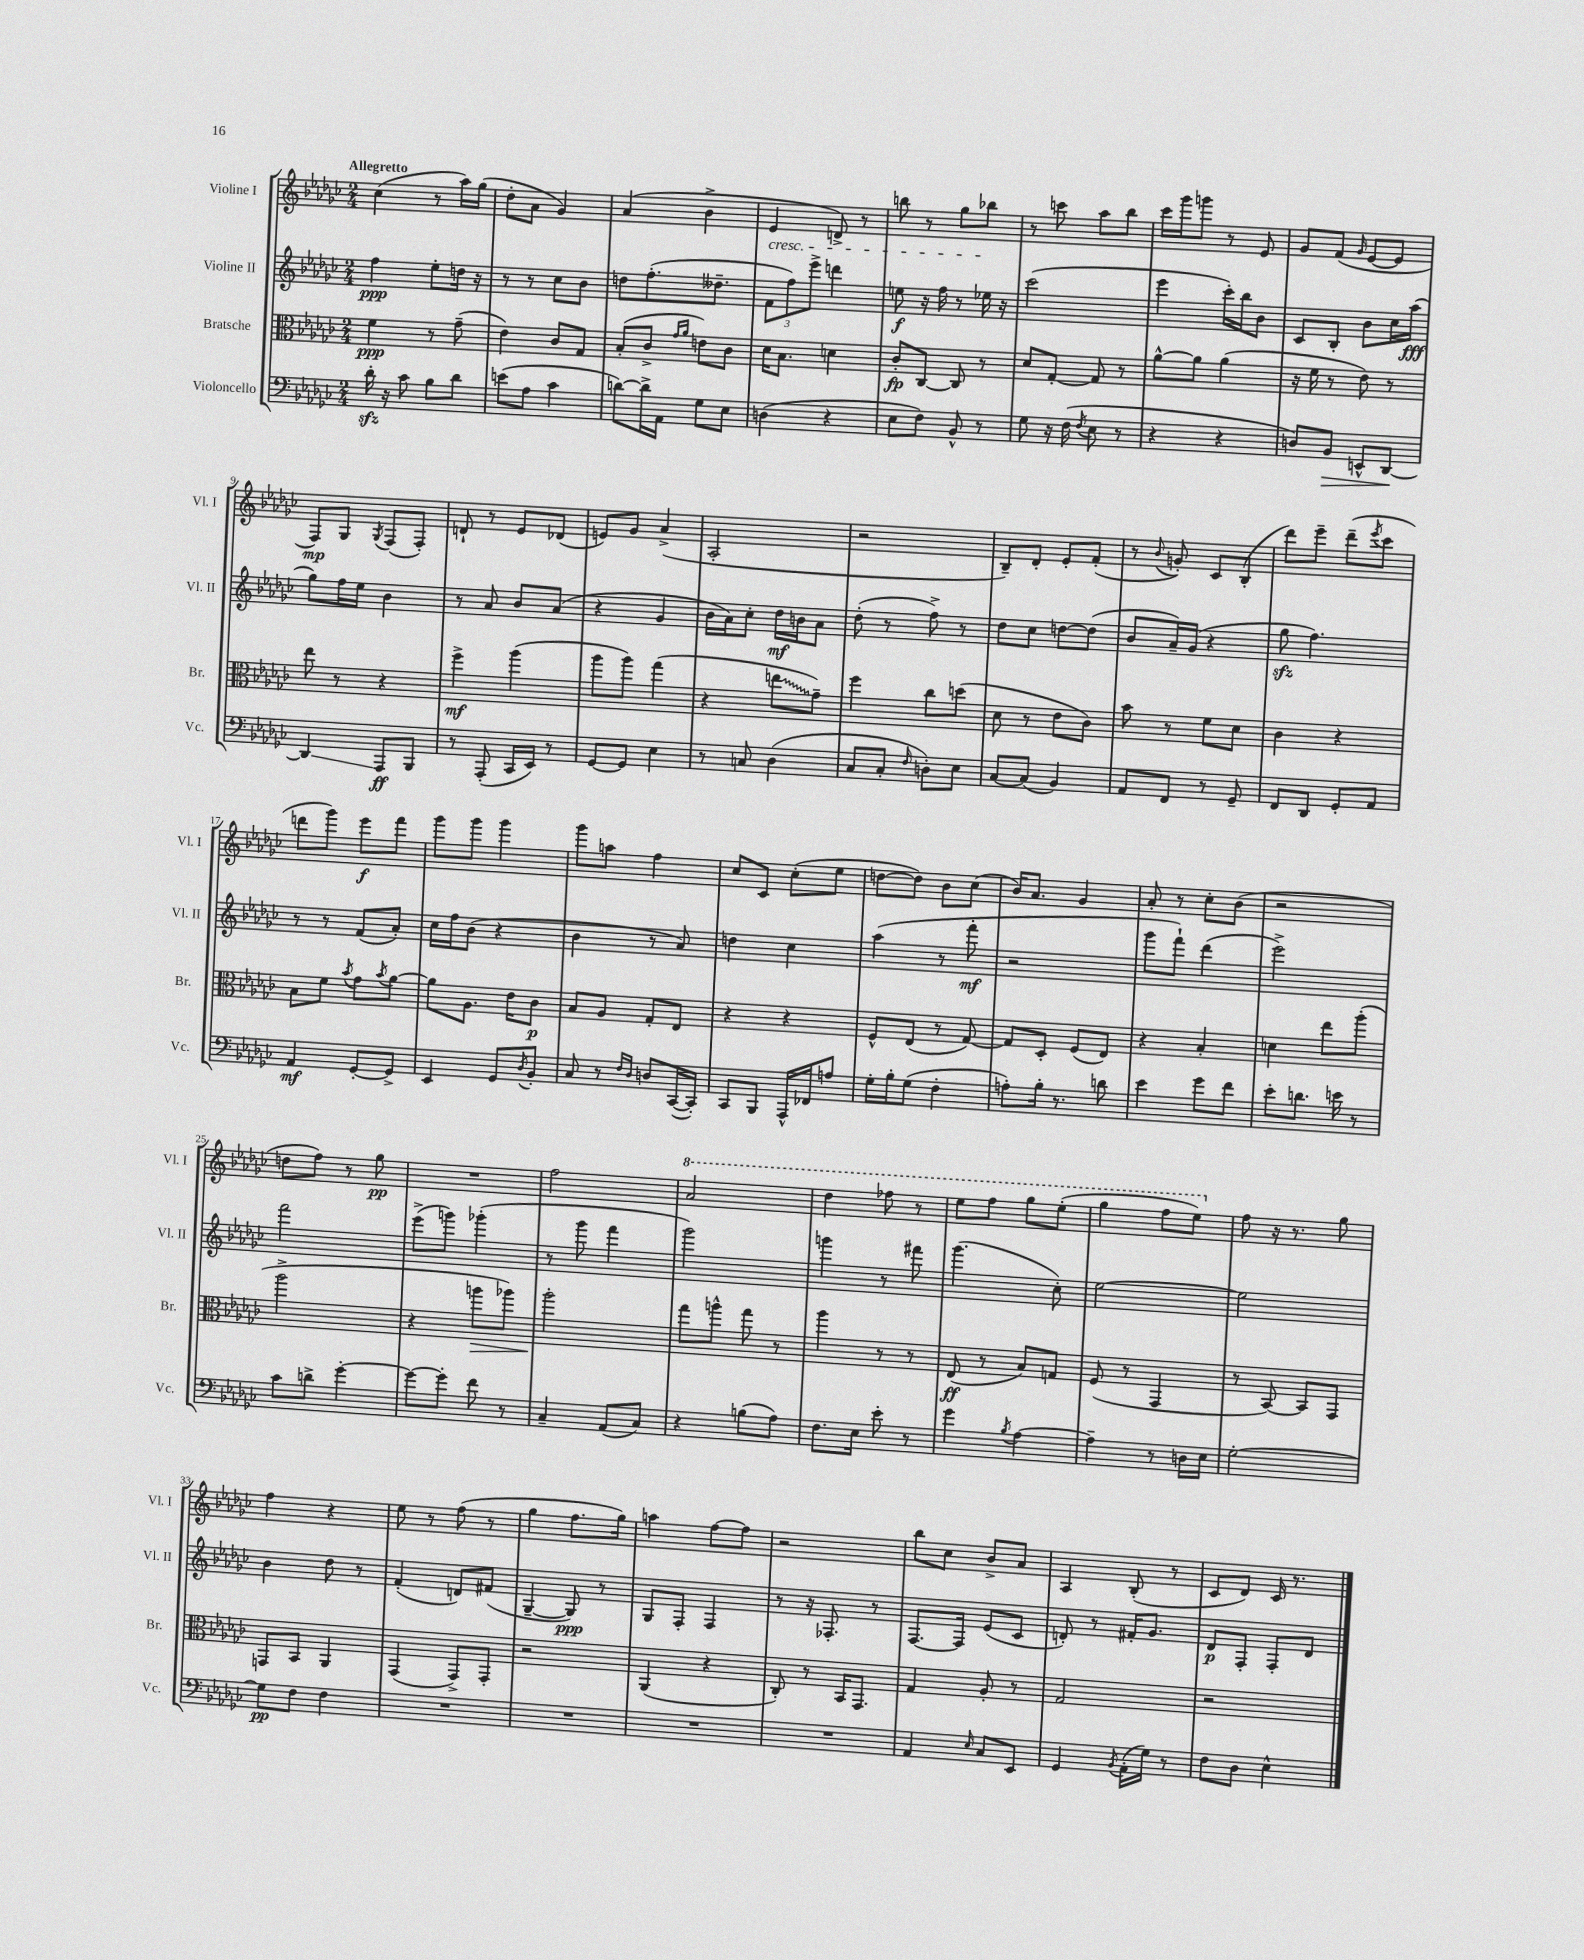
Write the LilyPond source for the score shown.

<<
\new StaffGroup <<
\new Staff = "s0" \with { instrumentName = "Violine I" shortInstrumentName = "Vl. I" } {
    \clef treble \key ges \major \numericTimeSignature \time 2/4 \tempo "Allegretto"
    ces''4( r8 aes''16) ges''16( |
    des''8-. aes'8 ges'4) |
    aes'4( bes'4-> |
    ees'4\cresc d'8->) r8 |
    b''8 r8 ges''8 bes''8\! |
    r8 c'''8 aes''8 bes''8 |
    ces'''16 ges'''16 g'''8 r8 ees'8 |
    ges'8 f'8( \grace { ges'16 } ees'8~ ees'8 |
    f8\mp) ges8 \acciaccatura { ges8 } f8( f8-.) |
    d'8-! r8 ees'8 des'8( |
    e'8) ges'8 aes'4->( |
    aes2-. |
    r2 |
    bes8--) des'8-. ees'8-. f'8-.( |
    r8 \appoggiatura { bes'8 } g'8-.) ces'8 bes8-.( |
    des'''8) ees'''8-- des'''8--( \acciaccatura { ees'''8 } ces'''8 |
    d'''8 ges'''8) ees'''8\f f'''8 |
    ges'''8 ges'''8 ges'''4 |
    ges'''8 a''8 f''4 |
    ces''8 ces'8 ces''8-.( ees''8 |
    d''8~ d''8) bes'8 ces''8( |
    bes'16) aes'8. ges'4 |
    aes'8-. r8 ces''8-. bes'8( |
    r2 |
    d''8 f''8) r8 ges''8\pp |
    R2 |
    f''2 |
    \ottava #1 aes''2 |
    des'''4 fes'''8 r8 |
    ees'''8 f'''8 ges'''8 ees'''8-.( |
    ges'''4 f'''8 ees'''8) \ottava #0 |
    f''8 r16 r8. ges''8 |
    f''4 r4 |
    ees''8 r8 f''8( r8 |
    ges''4 f''8. ges''16) |
    a''4 f''8~ f''8 |
    r2 |
    bes''8 ces''8 bes'8-> aes'8 |
    aes4 bes8-.( r8 |
    ces'8 des'8) ces'16 r8. \bar "|." |
}
\new Staff = "s1" \with { instrumentName = "Violine II" shortInstrumentName = "Vl. II" } {
    \clef treble \key ges \major \numericTimeSignature \time 2/4
    f''4\ppp ees''8-. d''16 r16 |
    r8 r8 ces''8 bes'8 |
    d''8 f''8.-.( deses''8.-- |
    \tuplet 3/2 { f'8 f''8) ees'''8-> } d'''4 |
    e''8\f r16 f''16 r8 ees''16 r16 |
    ces'''2( |
    ees'''4 ces'''16-.) bes''16 bes'8 |
    ces'8 bes8-. bes'8 ces''16 aes''16\fff( |
    ges''8) f''16 ees''16 bes'4 |
    r8 aes'8 bes'8 aes'8( |
    r4 ges'4 |
    bes'16 aes'16) ces''8-. des''16\mf b'16 aes'8 |
    des''8-.( r8 f''8->) r8 |
    des''8 ces''8 d''8~ d''8( |
    bes'8 aes'16--) ges'16( r4 |
    ges''8\sfz f''4.) |
    r8 r8 f'8( aes'8-.) |
    ces''16 f''16 bes'8( r4 |
    bes'4 r8 aes'8) |
    d''4 ces''4 |
    aes''4( r8 f'''8-.\mf |
    r2 |
    ges'''8 f'''8-!) des'''4( |
    ees'''2->) |
    f'''2 |
    ees'''8->( g'''8) ges'''4-.( |
    r8 ges'''8 f'''4 |
    ges'''2) |
    g'''4 r8 fis'''8 |
    ges'''4.( ces''8-.) |
    ees''2~ |
    ees''2 |
    bes'4 des''8 r8 |
    f'4-.( d'8) fis'8( |
    ges4~-- ges8\ppp) r8 |
    ges8 f8-. f4 |
    r8 r16 fes8.-. r8 |
    f8.~ f16 ees'8( ces'8 |
    d'8-.) r8 fis'16-. ges'8. |
    des'8\p f8-. f8-. des'8 \bar "|." |
}
\new Staff = "s2" \with { instrumentName = "Bratsche" shortInstrumentName = "Br." } {
    \clef alto \key ges \major \numericTimeSignature \time 2/4
    f'4\ppp r8 ges'8--( |
    ees'4) ces'8 ges8 |
    bes8-.( ces'8-> \grace { ges'16 aes'16 } e'8) ces'8 |
    des'16 bes8. d'4 |
    ces'8-.\fp ces8~ ces8 r8 |
    des'8 ges8~-. ges8 r8 |
    aes'8~-^ aes'8 aes'4( |
    r16 f'16 r8 ees'8) r8 |
    ees''8 r8 r4 |
    f''4->\mf aes''4( |
    aes''8 aes''8) ges''4( |
    r4 \once \override Glissando.style = #'zigzag e''8\glissando ges'8--) |
    f''4 ces''8 d''8( |
    des'8 r8 ees'8 ces'8) |
    bes'8 r8 f'8 des'8 |
    ces'4 r4 |
    bes8 f'8 \acciaccatura { bes'8 } ges'8 \acciaccatura { bes'8 } aes'8~ |
    aes'8 aes8. ees'16 ces'8\p |
    bes8 aes8 ges8-. ees8 |
    r4 r4 |
    f8-^ ees8( r8 ges8~) |
    ges8 des8-. f8( ees8) |
    r4 bes4-. |
    d'4 ees''8 aes''8-.( |
    aes''2-> |
    r4 a''8\> aes''8) |
    aes''2-.\! |
    ges''8 a''8-^ ges''8 r8 |
    aes''4 r8 r8 |
    ees8\ff( r8 bes8) g8 |
    f8( r8 ges,4 |
    r8 bes,8~) bes,8 ges,8 |
    g,8 bes,8 aes,4 |
    ges,4( ges,8->) ges,8-. |
    r2 |
    aes,4( r4 |
    ces8-.) r8 bes,16 ges,8. |
    ges4 aes8-. r8 |
    ges2 |
    r2 \bar "|." |
}
\new Staff = "s3" \with { instrumentName = "Violoncello" shortInstrumentName = "Vc." } {
    \clef bass \key ges \major \numericTimeSignature \time 2/4
    des'16-.\sfz r16 ces'8 bes8 des'8 |
    e'8( aes8 ces'4 |
    d'8~) d'16-> aes,16 ges8 ees8 |
    d4( r4 |
    ees8 f8) bes,8-^ r8 |
    ges8 r16 f16( \acciaccatura { f8 } ees8 r8 |
    r4 r4 |
    d8) bes,8\> e,8-^ des,8~\! |
    des,4\glissando aes,,8\ff bes,,8 |
    r8 aes,,8-.( ces,16 ees,16) r8 |
    ges,8~ ges,8 ees4 |
    r8 c8 des4( |
    ces8 ces8-. \grace { f16 } d8-.) ees8 |
    ces8~ ces8( bes,4) |
    aes,8 f,8 r8 ges,8-- |
    f,8 des,8 ges,8-. aes,8 |
    aes,4\mf ges,8~-. ges,8-> |
    ees,4 ges,8 \acciaccatura { des8 } bes,8-. |
    ces8 r8 \grace { f16 des16 } d8 ces,16~( ces,16-.) |
    ces,8 bes,,8 aes,,16-^ fes,16 a8 |
    ges16-. bes16-. ges8( f4-. |
    a8-.) bes16-. r8. d'8 |
    ees'4 ges'8 f'8 |
    ees'8-. d'8. e'16 r8 |
    ces'8 d'8-> ges'4~-. |
    ges'8~ ges'8-. f'8 r8 |
    ces4-- aes,8( ces8) |
    r4 b8( aes8) |
    f8. ees16 ees'8-. r8 |
    ges'4 \acciaccatura { bes8 } aes4~ |
    aes4-- r8 d16 ees16 |
    ges2~-. |
    ges8\pp f8 f4 |
    R2 |
    R2 |
    R2 |
    R2 |
    aes,4 \grace { ees16 } ces8 ees,8 |
    ges,4 \acciaccatura { bes,8 } aes,16-.( ges16) r8 |
    f8 des8 ees4-^ \bar "|." |
}
>>
>>
